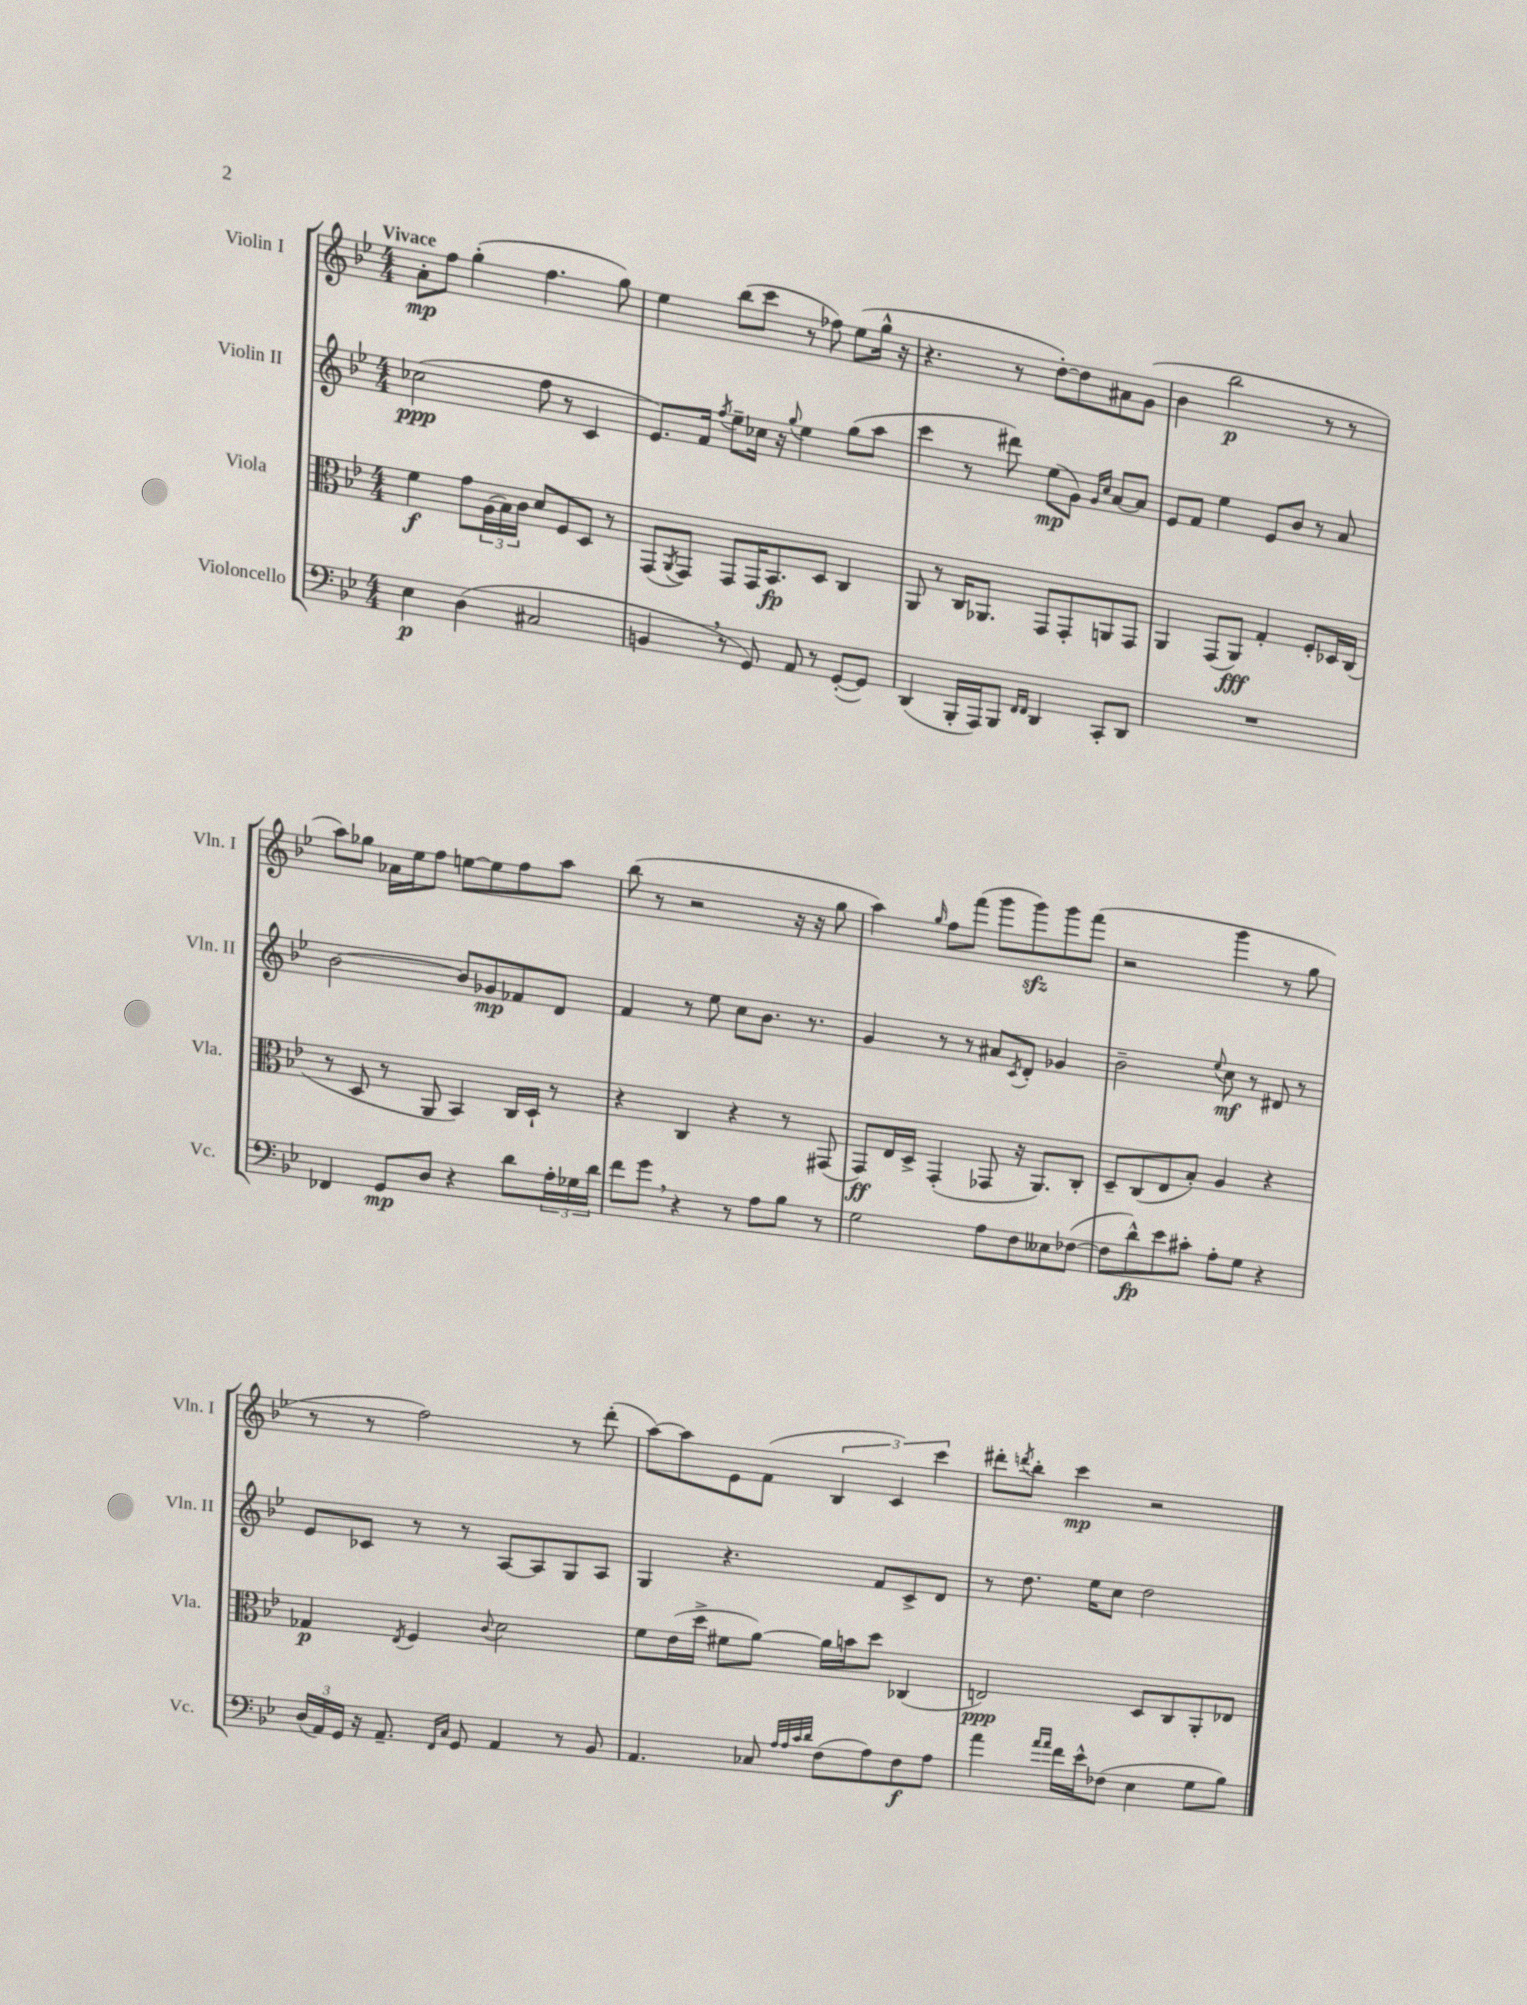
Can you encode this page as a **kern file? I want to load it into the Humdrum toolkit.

**kern	**dynam	**kern	**dynam	**kern	**dynam	**kern	**dynam
*part4	*part4	*part3	*part3	*part2	*part2	*part1	*part1
*staff4	*staff4	*staff3	*staff3	*staff2	*staff2	*staff1	*staff1
*I"Violoncello	*	*I"Viola	*	*I"Violin II	*	*I"Violin I	*
*I'Vc.	*	*I'Vla.	*	*I'Vln. II	*	*I'Vln. I	*
*clefF4	*	*clefC3	*	*clefG2	*	*clefG2	*
*k[b-e-]	*	*k[b-e-]	*	*k[b-e-]	*	*k[b-e-]	*
*M4/4	*	*M4/4	*	*M4/4	*	*M4/4	*
=1	=1	=1	=1	=1	=1	=1	=1
!	!	!	!	!	!	!LO:TX:a:B:t=Vivace	!
4E-\	p	4f\	f	(2cc-X\	ppp	8a'\L	mp
.	.	.	.	.	.	8ff\J	.
(4D\	.	8g\L	.	.	.	(4gg'\	.
.	.	(24A\L	.	.	.	.	.
.	.	24B-\)	.	.	.	.	.
.	.	24c\JJ	.	.	.	.	.
2C#X/	.	8d/L	.	8ff\	.	4.ff\	.
.	.	8F/	.	8r	.	.	.
.	.	8D/J	.	4c/	.	.	.
.	.	8r	.	.	.	8gg\)	.
=2	=2	=2	=2	=2	=2	=2	=2
4BBn,/	.	(8GG/L	.	8.e-/L)	.	4ee-\	.
.	.	8qAA/	.	.	.	.	.
.	.	8GG/J)	.	.	.	.	.
.	.	.	.	16f/Jk	.	.	.
.	.	.	.	8qff/	.	.	.
8r	.	8GG/L	.	8ee-~\L	.	(8bb-\L	.
8GG/)	.	16GG/K	.	16cc-X\Jk	.	8ccc\J	.
.	.	8.BB-/	fp	16r	.	.	.
.	.	.	.	8qqgg/	.	.	.
8AA/	.	.	.	4ee-\	.	8r	.
8r	.	8D/J	.	.	.	8ff-X\)	.
([8GG'/L	.	4C/	.	(8gg\L	.	(8ee-\L	.
8GG/J])	.	.	.	8aa\J	.	16gg^^\Jk	.
.	.	.	.	.	.	16r	.
=3	=3	=3	=3	=3	=3	=3	=3
(4DD/	.	8AA/	.	4ccc\	.	4.r	.
.	.	8r	.	.	.	.	.
16BBB-'/LL	.	16C/KL	.	8r	.	.	.
16AAA/J)	.	8.AA-X/J	.	.	.	.	.
8BBB-/J	.	.	.	8ddd#X\)	.	8r	.
16qqFF/LL	.	.	.	.	.	.	.
16qqFF/JJ	.	.	.	.	.	.	.
4DD/	.	8GG/L	.	(8ee-\L	mp	[8dd'\L)	.
.	.	8GG'/	.	8g\J)	.	8dd\]	.
.	.	.	.	16qqg/LL	.	.	.
.	.	.	.	16qqcc/JJ	.	.	.
8CC'/L	.	8AAn/	.	[8a/L	.	8a#X\	.
8DD/J	.	8GG/J	.	8a/J]	.	(8g\J	.
=4	=4	=4	=4	=4	=4	=4	=4
1r	.	4AA/	.	8e-/L	.	4b-\	.
.	.	.	.	8f/J	.	.	.
.	.	(8GG/L	.	4ee-\	.	2bb-\	p
.	.	8AA/J)	fff	.	.	.	.
.	.	4G'/	.	8e-/L	.	.	.
.	.	.	.	8b-/J	.	.	.
.	.	8F'/L	.	8r	.	8r	.
.	.	16D-X/L	.	8a/	.	8r	.
.	.	(16C/JJ	.	.	.	.	.
!!LO:LB:g=z
=5	=5	=5	=5	=5	=5	=5	=5
4FF-X/	.	8r	.	[2b-\	.	8aa\L)	.
.	.	8D/	.	.	.	8gg-X\J	.
8GG/L	mp	8r	.	.	.	16a-X\LL	.
.	.	.	.	.	.	16ee-\J	.
8D/J	.	8AA/	.	.	.	8ff\J	.
4r	.	4BB-/)	.	8b-/L]	.	[8een\L	.
.	.	.	.	8g-X/	mp	8ee\]	.
8d\L	.	16C/LL	.	8f-X/	.	8ff\	.
.	.	16D`/JJ	.	.	.	.	.
24A'\L	.	8r	.	8d/J	.	8aa\J	.
24G-X\	.	.	.	.	.	.	.
24d\JJ	.	.	.	.	.	.	.
=6	=6	=6	=6	=6	=6	=6	=6
8f\L	.	4r	.	4f/	.	(8bb-\	.
8g,\J	.	.	.	.	.	8r	.
4r	.	4C/	.	8r	.	2r	.
.	.	.	.	8ee-\	.	.	.
8r	.	4r	.	8cc\L	.	.	.
8A\L	.	.	.	8.b-\J	.	.	.
8B-\J	.	8r	.	.	.	16r	.
.	.	.	.	8.r	.	16r	.
8r	.	(8GG#X/	.	.	.	8gg\	.
=7	=7	=7	=7	=7	=7	=7	=7
2G\	.	8GG/L)	ff	4g/	.	4aa\)	.
.	.	16E-/L	.	.	.	.	.
.	.	16D^/JJ	.	.	.	.	.
.	.	.	.	.	.	16qqgg/	.
.	.	(4GG'/	.	8r	.	8ff\L	.
.	.	.	.	8r	.	(8fff\J	.
8A\L	.	8GG-X/	.	8a#X/L	.	8ggg\L	.
.	.	.	.	8qc/	.	.	.
8F\	.	16r	.	8d'/J	.	8gggzz\)	.
.	.	8.AA/L)	.	.	.	.	.
8E--X\	.	.	.	4g-X/	.	8ggg\	.
([8F-X\J	.	8C'/J	.	.	.	(8fff\J	.
=8	=8	=8	=8	=8	=8	=8	=8
8F-\L]	.	8D~/L	.	2b-~\	.	2r	.
8d^^\)	fp	(8C/	.	.	.	.	.
8e-\	.	8E-/	.	.	.	.	.
8c#X'\J	.	8B-'/J)	.	.	.	.	.
.	.	.	.	8qqee-/	.	.	.
8A'\L	.	4A/	.	8cc\	mf	4ggg\	.
8G\J	.	.	.	8r	.	.	.
4r	.	4r	.	8d#X/	.	8r	.
.	.	.	.	8r	.	8gg\	.
!!LO:LB:g=z
=9	=9	=9	=9	=9	=9	=9	=9
(24D/LL	.	4G-X/	p	8e-/L	.	8r	.
24AA/)	.	.	.	.	.	.	.
24GG/JJ	.	.	.	.	.	.	.
16r	.	.	.	8c-X/J	.	8r	.
8.AA~/	.	.	.	.	.	.	.
.	.	8qE-/	.	.	.	.	.
.	.	4F/	.	8r	.	2ff\)	.
16qqFF/LL	.	.	.	.	.	.	.
16qqC/JJ	.	.	.	.	.	.	.
8GG/	.	.	.	8r	.	.	.
.	.	8qqc/	.	.	.	.	.
4AA/	.	2d\	.	[8A/L	.	.	.
.	.	.	.	8A/]	.	.	.
8r	.	.	.	8G/	.	8r	.
8BB-/	.	.	.	8A/J	.	(8ddd'\	.
=10	=10	=10	=10	=10	=10	=10	=10
4.AA/	.	8f\L	.	4G/	.	[8aa\L)	.
.	.	(16e-\L	.	.	.	8aa\]	.
.	.	16dd^\JJ	.	.	.	.	.
.	.	8f#X\L	.	4.r	.	8e-\	.
8C-X/	.	[8a\J)	.	.	.	(8f\J	.
32qqA/LLL	.	.	.	.	.	.	.
32qqA/	.	.	.	.	.	.	.
32qqc/	.	.	.	.	.	.	.
32qqd/JJJ	.	.	.	.	.	.	.
(8F\L	.	16a\LL]	.	.	.	6B-/	.
.	.	16bn\J	.	.	.	.	.
8A\)	.	8dd\J	.	8f/L	.	.	.
.	.	.	.	.	.	6c/)	.
8F\	f	(4C-X/	.	8c^/	.	.	.
.	.	.	.	.	.	6ccc\	.
8A\J	.	.	.	8d/J	.	.	.
=11	=11	=11	=11	=11	=11	=11	=11
4a\	.	2En/)	ppp	8r	.	8ddd#X'\L	.
.	.	.	.	.	.	8qdddn/	.
.	.	.	.	8.dd\	.	8bb-'\J	.
16qqa/LL	.	.	.	.	.	.	.
16qqa/JJ	.	.	.	.	.	.	.
16f\LL	.	.	.	.	.	4ccc\	mp
16e-^^\J	.	.	.	16ee-\KL	.	.	.
(8F-X\J	.	.	.	8cc\J	.	.	.
4E-\	.	8D/L	.	2dd\	.	2r	.
.	.	8C/	.	.	.	.	.
8G\L	.	8AA'/	.	.	.	.	.
8B-\J)	.	8E-X/J	.	.	.	.	.
==	==	==	==	==	==	==	==
*-	*-	*-	*-	*-	*-	*-	*-
